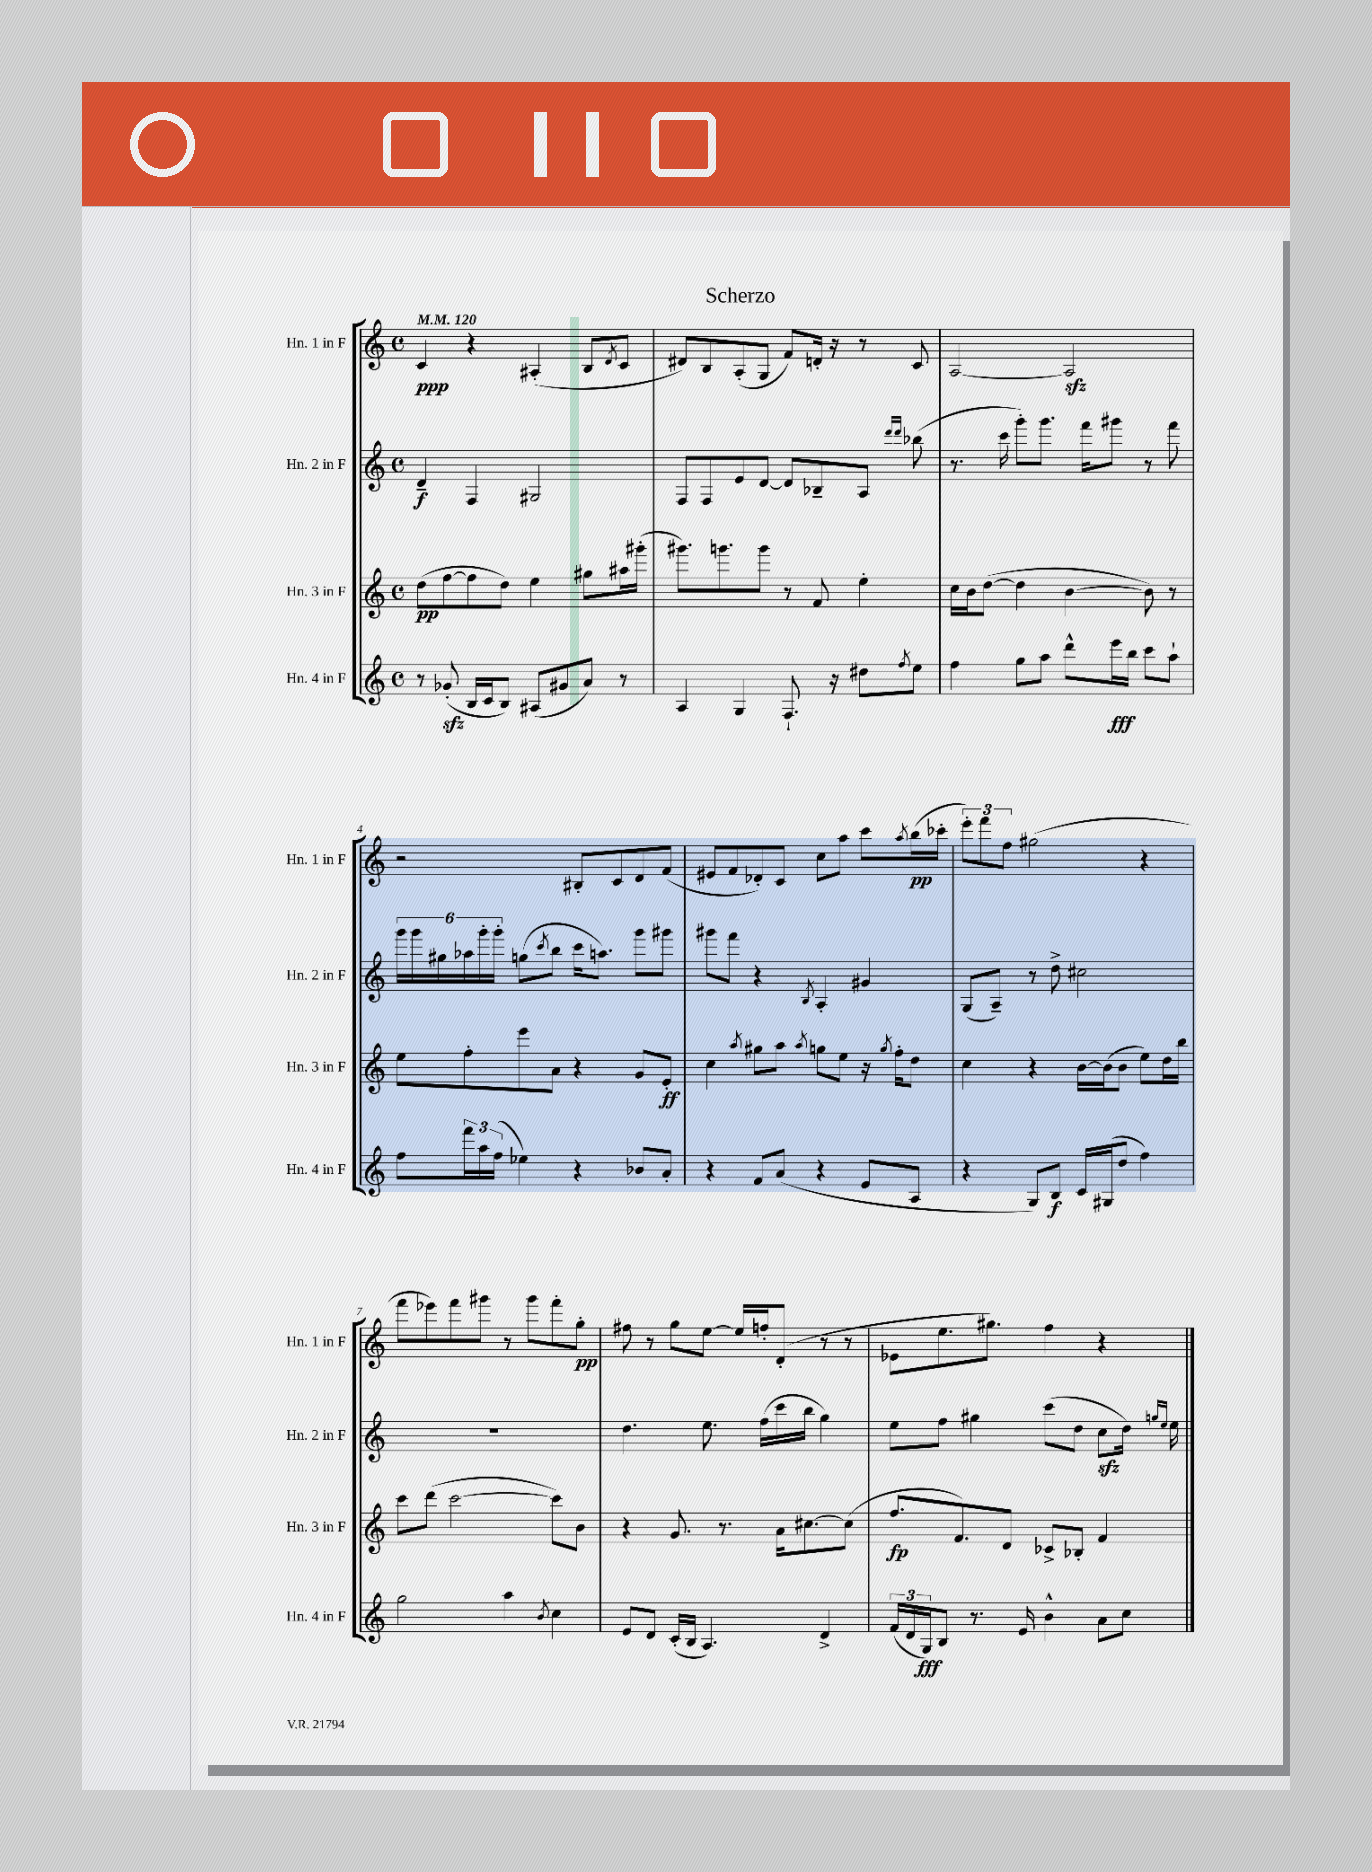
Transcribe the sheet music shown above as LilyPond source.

\header { title = "Scherzo" }
<<
\new StaffGroup <<
\new Staff = "s0" \with { instrumentName = "Hn. 1 in F" shortInstrumentName = "Hn. 1 in F" } {
    \clef treble \key c \major \defaultTimeSignature \time 4/4 \tempo 4 = 120
    c'4\ppp r4 ais4-.( b8 \acciaccatura { d'8 } c'8 |
    dis'8) b8 a8-.( g8 f'8) d'16-. r16 r8 c'8 |
    a2~ a2\sfz |
    r2 bis8-. c'8 d'8 f'8( |
    eis'8 f'8 des'8-.) c'8 c''8 a''8 c'''8 \acciaccatura { a''8 } b''16\pp( ces'''16-. |
    \tuplet 3/2 { e'''8-.) f'''8 f''8 } gis''2( r4 |
    f'''8 ees'''8) f'''8 gis'''8 r8 gis'''8 f'''8-. g''8-.\pp |
    fis''8 r8 g''8 e''8~ e''16 f''16-. d'8-.( r8 r8 |
    ees'8 e''8. gis''8.) f''4 r4 \bar "|." |
}
\new Staff = "s1" \with { instrumentName = "Hn. 2 in F" shortInstrumentName = "Hn. 2 in F" } {
    \clef treble \key c \major \defaultTimeSignature \time 4/4
    d'4--\f f4 gis2 |
    f8 f8 e'8 d'8~ d'8 bes8-- a8 \grace { d'''16 d'''16 } bes''8( |
    r8. c'''16 g'''8-.) g'''8. f'''16 gis'''8 r8 f'''8 |
    \tuplet 6/4 { g'''16 g'''16 gis''16 aes''16 g'''16-. g'''16-. } g''8( \acciaccatura { c'''8 } b''8 c'''16 a''8.) g'''8 gis'''8 |
    gis'''8 f'''8 r4 \acciaccatura { b8 } a4-. gis'4 |
    g8( a8--) r8 d''8-> cis''2 |
    R1 |
    d''4. e''8. f''16( c'''16 b''16 g''4) |
    e''8 f''8 gis''4 c'''8( d''8 c''8\sfz d''16) \grace { g''16 e''16 } e''16 \bar "|." |
}
\new Staff = "s2" \with { instrumentName = "Hn. 3 in F" shortInstrumentName = "Hn. 3 in F" } {
    \clef treble \key c \major \defaultTimeSignature \time 4/4
    d''8\pp( f''8~ f''8 d''8) e''4 gis''8 ais''16 gis'''16-.( |
    gis'''8.) g'''8. g'''8 r8 f'8 e''4-. |
    c''16 b'16 d''8~( d''4 b'4~ b'8) r8 |
    e''8 f''8-. e'''8 a'8 r4 g'8 e'8-.\ff |
    c''4 \acciaccatura { a''8 } gis''8 a''8 \acciaccatura { a''8 } g''8 e''8 r16 \acciaccatura { g''8 } f''16-. d''8 |
    c''4 r4 b'16~ b'16( b'8 e''8) d''16 b''16 |
    c'''8 d'''8( c'''2~ c'''8) b'8 |
    r4 g'8. r8. a'16 cis''8.~ cis''8( |
    f''8.\fp f'8.) d'8 ces'8-> bes8-. f'4 \bar "|." |
}
\new Staff = "s3" \with { instrumentName = "Hn. 4 in F" shortInstrumentName = "Hn. 4 in F" } {
    \clef treble \key c \major \defaultTimeSignature \time 4/4
    r8 ges'8-.\sfz( b16 c'16 b8) ais8( gis'8 a'8) r8 |
    a4 g4 f8.-! r16 dis''8 \acciaccatura { f''8 } e''8 |
    f''4 g''8 a''8 d'''8-^ e'''16\fff b''16 c'''8 a''8-! |
    f''8 \tuplet 3/2 { f'''16 a''16 f''16( } ees''4) r4 bes'8 a'8-. |
    r4 f'8 a'8( r4 e'8 a8 |
    r4 g8) b8\f c'16 gis16( d''8 f''4) |
    g''2 a''4 \acciaccatura { b'8 } c''4 |
    e'8 d'8 c'16-.( b16 a4.) d'4-> |
    \tuplet 3/2 { f'16( d'16 g16\fff) } b8 r8. e'16 b'4-^ a'8 c''8 \bar "|." |
}
>>
>>
